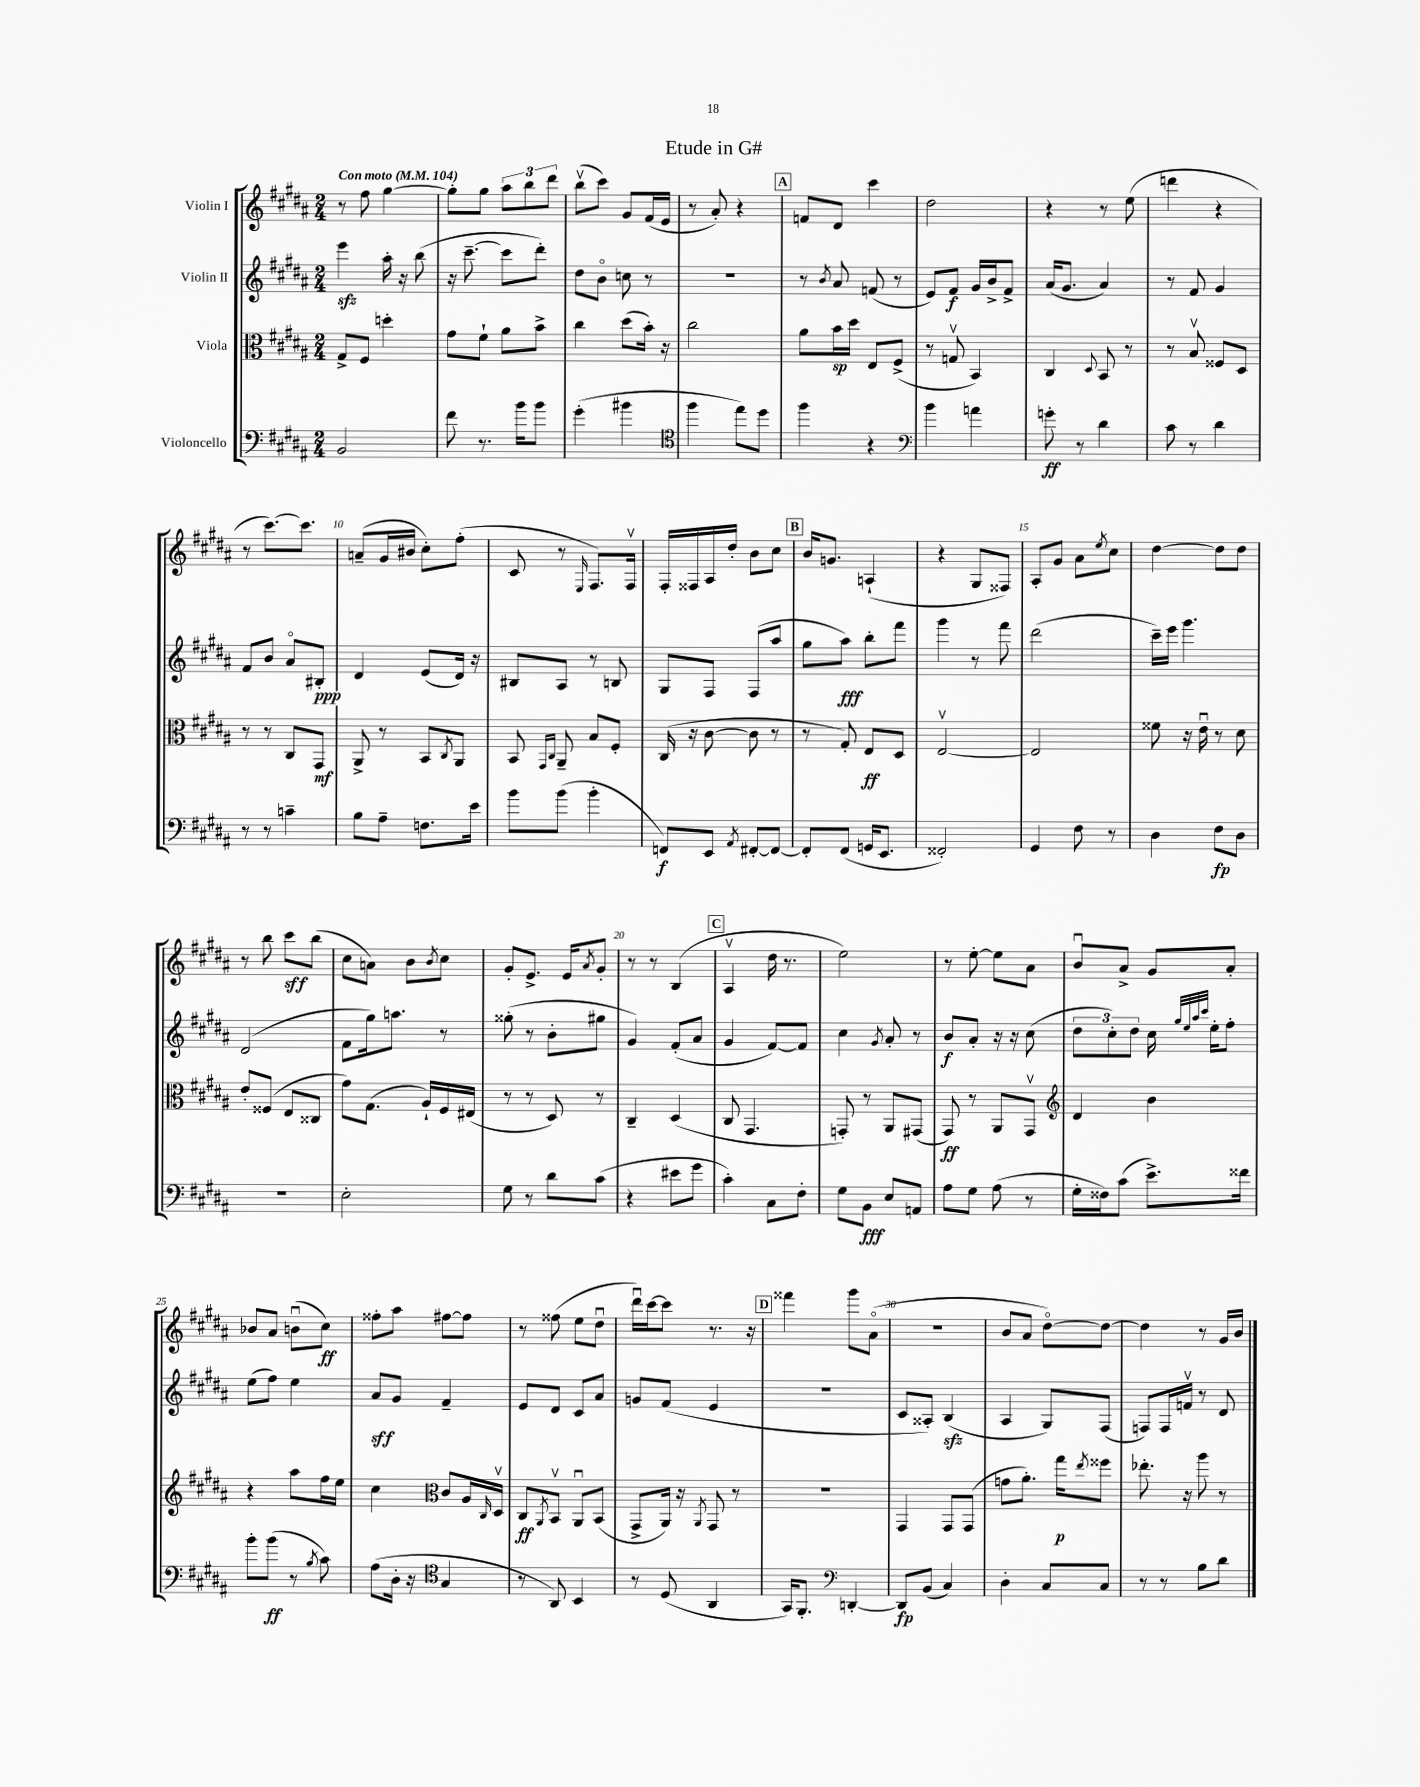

**kern	**kern	**kern	**kern
*staff4	*staff3	*staff2	*staff1
*clefF4	*clefC3	*clefG2	*clefG2
*k[f#c#g#d#a#]	*k[f#c#g#d#a#]	*k[f#c#g#d#a#]	*k[f#c#g#d#a#]
*M2/4	*M2/4	*M2/4	*M2/4
*MM104	*MM104	*MM104	*MM104
2BB	8G#^	4eee	8r
.	8F#	.	8ff#
.	4dd'	16aa#'	[4gg#
.	.	16r	.
.	.	(8bb	.
=	=	=	=
8f#	8g#	16r	8gg#']
.	.	[8.ccc#~	.
8.r	8f#`	.	8gg#
.	8a#	8ccc#]	12aa#
16b	.	.	.
.	.	.	12bb
8b	8b^	8ddd#')	.
.	.	.	12ddd#
=	=	=	=
(4g#'	4cc#	8dd#	(8bbv
.	.	8bo	8ccc#)
4b#	(8dd#	8cc	8g#
.	16b')	8r	(16f#
.	16r	.	16e
=	=	=	=
*clefC4	*	*	*
4ff#	2cc#	2r	8r
.	.	.	8a#')
8ee)	.	.	4r
8dd#	.	.	.
=	=	=	=
4ff#	8a#	8r	8f
.	.	8qb	.
.	16b	8a#	8d#
.	16dd#	.	.
4r	8E	(8f	4ccc#
.	(8F#^	8r	.
=	=	=	=
*clefF4	*	*	*
4b	8r	8e)	2dd#
.	8Gv	8f#	.
4a	4BB)	16g#	.
.	.	16b^	.
.	.	8f#^	.
=	=	=	=
8g'	4C#	(16a#	4r
.	.	8.g#	.
8r	.	.	.
.	8qqD#	.	.
4d#	8BB	4a#)	8r
.	8r	.	(8ee
=	=	=	=
8c#	8r	8r	4ddd
8r	8Bv	8f#	.
4d#	8F##	4g#	4r
.	8D#	.	.
=	=	=	=
8r	8r	8f#	8r
8r	8r	8b	[8.ccc#)
4c~	8C#	8a#o	.
.	.	.	8.ccc#]
.	8GG#	8B#'	.
=	=	=	=
8B	8AA#^	4d#	(8a~
8A#~	8r	.	16g#
.	.	.	16b#
8.F	8BB	(8e	8cc#')
.	8qC#	.	.
.	8AA#	16d#)	(8ff#'
16e	.	16r	.
=	=	=	=
8b	8BB	8B#	8c#
.	16qqGG#	.	.
.	16qqC#	.	.
(8b	8AA#~	8A#	8r
.	.	.	16qqE
4b'	8B	8r	8.F#)
.	8F#'	8B	.
.	.	.	16F#v
=	=	=	=
8FF)	(16C#	8G#	16F#'
.	16r	.	16F##
8EE	[8c#	8F#	16A#
.	.	.	16dd#'
8qAA#	.	.	.
[8FF#'	8c#]	(8F#	8b
8FF#_	8r	8aa#	8cc#
=	=	=	=
8FF#']	8r	8gg#	16b
.	.	.	8.g
(8FF#	8G#')	8aa#)	.
16GG	8E	8bb'	(4A`
8.EE	.	.	.
.	8D#	8fff#	.
=	=	=	=
2FF##')	[2Ev	4ggg#	4r
.	.	8r	8G#
.	.	8fff#	8F##)
=	=	=	=
4GG#	2E]	(2ddd#	8A#'
.	.	.	8g#
8F#	.	.	8a#
.	.	.	8qee
8r	.	.	8cc#
=	=	=	=
4D#	8f##	16ccc#~)	[4dd#
.	.	16eee	.
.	16r	4.ggg#	.
.	16eu	.	.
8F#	8r	.	8dd#]
8D#	8d#	.	8dd#
=	=	=	=
2r	8e'	(2d#	8r
.	(8F##	.	8bb
.	8E	.	8ccc#
.	8C##	.	(8bb
=	=	=	=
2E'	8g#)	8f#	8cc#
.	(8.G#	16gg#)	8a)
.	.	8.aa	.
.	.	.	8b
.	16A#`)	.	.
.	.	.	8qb
.	16F#	8r	8cc#
.	(16E#	.	.
=	=	=	=
8G#	8r	(8gg##'	8g#'
8r	8r	8r	8.e^
8d#	8D#)	8b'	.
.	.	.	16e
.	.	.	8qa#
(8c#	8r	8gg#	8g#'
=	=	=	=
4r	4C#~	4g#)	8r
.	.	.	8r
8e#	(4D#	(8f#'	(4B
8g#	.	8a#	.
=	=	=	=
4c#')	8C#	4g#	4A#v
.	4.GG#	.	.
8C#	.	[8f#)	16dd#
.	.	.	8.r
8F#'	.	8f#]	.
=	=	=	=
8G#	8GG')	4cc#	2ee)
8BB	8r	.	.
.	.	8qg#	.
8E	8AA#	8a#'	.
8AA	(8GG#	8r	.
=	=	=	=
8A#	8GG#)	8b	8r
8G#	8r	8a#'	[8ee'
(8A#	8AA#	16r	8ee]
.	.	16r	.
8r	8GG#v	(8cc#	8a#
=	=	=	=
*	*clefG2	*	*
16G#'	4d#	12dd#	8bu
16F##)	.	.	.
.	.	12cc#')	.
(8c#	.	.	8a#^
.	.	12dd#	.
8.e^)	4b	16cc#	8g#
.	.	32qqgg#	.
.	.	32qqee	.
.	.	32qqaa#	.
.	.	32qqccc#	.
.	.	16ee'	.
.	.	8ff#'	8a#'
16f##	.	.	.
=	=	=	=
8b'	4r	(8ee	8b-
(8b	.	8ff#)	8a#
8r	8aa#	4ee	(8bu
8qB	.	.	.
8c#)	16ff#	.	8cc#)
.	16ee	.	.
=	=	=	=
(8A#	4cc#	8a#	8ff##'
16D#'	.	8g#	8aa#
16r	.	.	.
*clefC4	*clefC3	*	*
4G#	8c#	4f#~	[8ff#
.	16A#	.	8ff#]
.	16qqC#	.	.
.	16D#v	.	.
=	=	=	=
8r	8C#	8e	8r
.	8qAA#	.	.
8AA#)	8BBv	8d#	(8ff##
4BB	8AA#u	8c#	8ee
.	(8BB	8a#	8dd#u
=	=	=	=
8r	8GG#^	8g	16ddd#u)
.	.	.	[16ccc#
(8D#	16AA#)	(8f#	8ccc#]
.	16r	.	.
.	8qAA#	.	.
4AA#	8GG#	4e	8.r
.	8r	.	.
.	.	.	16r
=	=	=	=
16GG#)	2r	2r	4fff##
8.FF#'	.	.	.
*clefF4	*	*	*
[4DD'	.	.	8ggg#
.	.	.	(8a#o
=	=	=	=
8DD]	4GG#	8c#	2r
(8BB	.	8A##')	.
4C#)	8GG#	(4B	.
.	(8GG#	.	.
=	=	=	=
4D#'	8g	4A#	8b
.	8.a#')	.	8a#
8C#	.	8G#)	[8dd#o)
.	16gg#	.	.
.	8qee	.	.
8C#	8ff##	(8F#	8dd#_
=	=	=	=
8r	8.ee-'	8F)	4dd#]
8r	.	16F	.
.	16r	16fv	.
8B	8aa#	8r	8r
8d#	8r	8d#	16g#
.	.	.	16b
==	==	==	==
*-	*-	*-	*-
